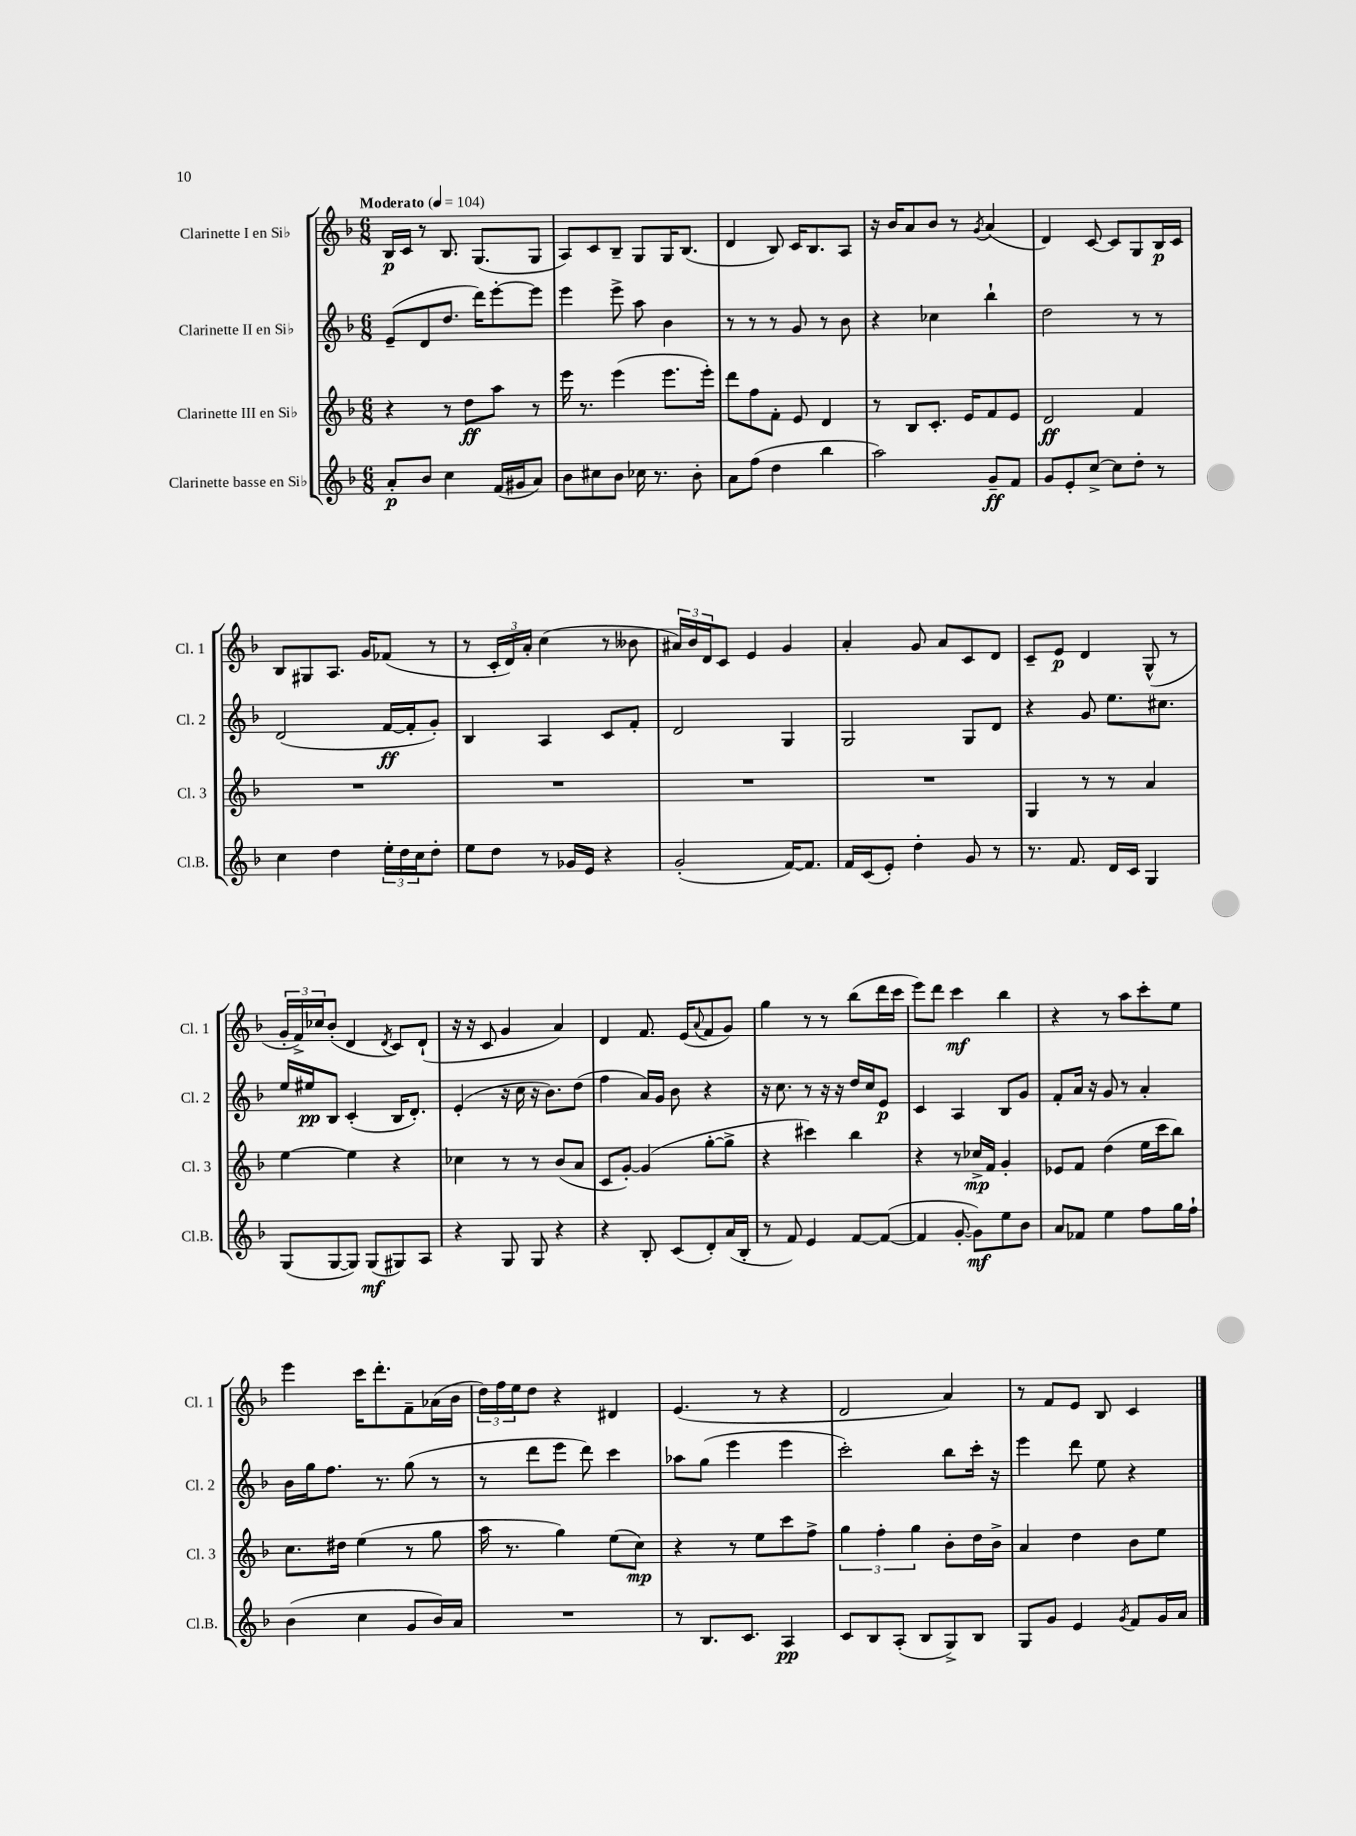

**kern	**kern	**kern	**kern
*staff4	*staff3	*staff2	*staff1
*clefG2	*clefG2	*clefG2	*clefG2
*k[b-]	*k[b-]	*k[b-]	*k[b-]
*M6/8	*M6/8	*M6/8	*M6/8
*MM104	*MM104	*MM104	*MM104
8a'/L	4r	(8e~/L	16B-/LL
.	.	.	16c/JJ
8b-/J	.	8d/	8r
4cc\	8r	8.dd/J	8.B-/
.	8dd\L	.	.
.	.	16ddd\LK)	(8.G/L
(16f/LL	8aa\J	[8eee'\	.
16g#/J	.	.	.
8a/J)	8r	8eee\]J	8G/J
=	=	=	=
8b-\L	16eee\	4eee\	8A/L)
.	8.r	.	.
8cc#\	.	.	8c/
8b-\J	(4eee\	8eee^\	8B-~/J
16cc-\	.	8aa\	8G/L
8.r	.	.	.
.	8.eee\L	4b-\	16G/K
.	.	.	(8.B-/J
8b-'\	.	.	.
.	16eee'\Jk)	.	.
=	=	=	=
8a\L	8ddd\L	8r	4d/
(8ff\J	8ff\	8r	.
4dd\	8f'\J	8r	8B-/)
.	8e/	8g/	16c/LK
.	.	.	8.B-/
4bb-\	4d/	8r	.
.	.	8b-\	8A/J
=	=	=	=
2aa\)	8r	4r	16r
.	.	.	16b-/LK
.	8B-/L	.	8a/
.	8.c'/J	4cc-\	8b-/J
.	.	.	8r
.	16e/LK	.	.
.	.	.	8qg/
8g~/L	8f/	4bb-`\	(4a/
8f/J	8e/J	.	.
=	=	=	=
8g/L	2d/	2dd\	4d/)
8e'/	.	.	.
[8cc^/J	.	.	[8c/
8cc\]L	.	.	8c/]L
8dd'\J	4f/	8r	8G/
8r	.	8r	16B-/L
.	.	.	16c/JJ
=	=	=	=
4cc\	2.r	(2d/	8B-/L
.	.	.	8G#/
4dd\	.	.	8.A/J
.	.	.	16g/LK
24ee'\LL	.	[16f/LL	(8f-/J
24dd\	.	.	.
.	.	16f'/]J	.
24cc\J	.	.	.
8dd'\J	.	8g'/J)	8r
=	=	=	=
8ee\L	2.r	4B-/	8r
8dd\J	.	.	24c'/LL
.	.	.	24d/)
.	.	.	24a'/JJ
8r	.	4A/	(4cc\
16g-/LL	.	.	.
16e/JJ	.	.	.
4r	.	8c/L	8r
.	.	8f'/J	8b--\
=	=	=	=
(2g'/	2.r	2d/	24a#/LL)
.	.	.	24b-/
.	.	.	24d/J
.	.	.	8c/J
.	.	.	4e/
[16f/LK)	.	4G/	4g/
8.f/]J	.	.	.
=	=	=	=
16f/LL	2.r	2G/	4a'/
(16c/J	.	.	.
8e'/J)	.	.	.
4dd'\	.	.	8g/
.	.	.	8a/L
8g/	.	8G/L	8c/
8r	.	8d/J	8d/J
=	=	=	=
8.r	4G/	4r	8c~/L
.	.	.	8e/J
8.f/	.	.	.
.	8r	8g/	4d/
16d/LL	8r	8.ee\L	.
16c/JJ	.	.	.
4G/	4a/	.	(8G^^/
.	.	8.cc#\J	.
.	.	.	8r
=	=	=	=
(8G/L	[4ee\	16ee/LL	24g'/LL
.	.	.	24f^/)
.	.	16ee#/J	.
.	.	.	24cc-/J
[8G/	.	8B-/J	(8b-'/J
8G/]J)	4ee\]	(4c'/	4d/
(8G/L	.	.	.
.	.	.	8qd/
8G#/)	4r	16B-/LK	8c/L)
.	.	8.d'/J)	.
8A/J	.	.	(8d`/J
=	=	=	=
4r	4cc-\	(4e'/	16r
.	.	.	16r
.	.	.	8c/
8G/	8r	16r	4g/
.	.	16cc\	.
8G/	8r	16r	.
.	.	8.b-\L)	.
4r	(8b-/L	.	4a/)
.	8a/J	(8dd\J	.
=	=	=	=
4r	8c/L	4ff\	4d/
.	[8g'/J)	.	.
8B-'/	(4g/]	16a/LL)	8.f/
.	.	16g/JJ	.
(8c/L	.	8b-\	.
.	.	.	(16e/LK
.	.	.	8qqa/
8d'/)	[8gg'\L	4r	8f/
(16a/L	8gg^\]J	.	8g/J)
16B-'/JJ	.	.	.
=	=	=	=
8r	4r	16r	4gg\
.	.	8.cc\	.
8f/)	.	.	.
4e/	4ccc#\)	8r	8r
.	.	16r	8r
.	.	16r	.
[8f/L	4bb-\	16dd/LL	(8bb-\L
.	.	16cc/J	.
(8f/_J	.	8e/J	16ddd\L
.	.	.	16ccc\JJ
=	=	=	=
4f/]	4r	4c/	8eee\L)
.	.	.	8ddd\J
[8g'/	8r	4A/	4ccc\
8g\]L)	16cc-^/LL	.	.
.	16f/JJ	.	.
8ee\	4g'/	8B-/L	4bb-\
8b-\J	.	8g/J	.
=	=	=	=
8a/L	8e-/L	8f'/L	4r
8f-/J	8f/J	16a/Jk	.
.	.	16r	.
4ee\	(4dd\	8g/	8r
.	.	8r	8aa\L
8ff\L	16ee\LL	4a'/	8ccc'\
.	16ccc\J	.	.
16gg\L	8bb-\J)	.	8ee\J
16ff`\JJ	.	.	.
=	=	=	=
(4b-\	8.cc\L	16b-\LL	4eee\
.	.	16gg\J	.
.	.	8.ff\J	.
.	16dd#\Jk	.	.
4cc\	(4ee\	.	16ccc\LK
.	.	8.r	8.ddd'\
8g/L	8r	(8gg\	8f~\
16b-/L)	8gg\	8r	(16a-\L
16a/JJ	.	.	16b-\JJ
=	=	=	=
2.r	16aa\	8r	24dd\LL)
.	.	.	24ff\
.	8.r	.	.
.	.	.	24ee\J
.	.	8ddd\L	8dd\J
.	4gg\)	8eee\J	4r
.	.	8ddd\)	.
.	(8ee\L	4ccc\	4d#/
.	8cc\J)	.	.
=	=	=	=
8r	4r	8aa-\L	(4.e/
8.B-/L	.	(8gg\J	.
.	8r	4eee\	.
8.c/J	.	.	.
.	8ee\L	.	8r
4A/	8ccc\	4eee\	4r
.	8ff^\J	.	.
=	=	=	=
8c/L	6gg\	2ccc'\)	2d/
8B-/	.	.	.
.	6ff'\	.	.
(8A'/J	.	.	.
.	6gg\	.	.
8B-/L	.	.	.
8G^/)	8b-'\L	8bb-\L	4a/)
8B-/J	16dd\L	16ccc'\Jk	.
.	16b-^\JJ	16r	.
=	=	=	=
8G/L	4a/	4eee\	8r
8g/J	.	.	8f/L
4e/	4dd\	8ddd\	8e/J
.	.	8ee\	8B-/
8qg/	.	.	.
8f/L	8b-\L	4r	4c/
16g/L	8ee\J	.	.
16a/JJ	.	.	.
==	==	==	==
*-	*-	*-	*-
